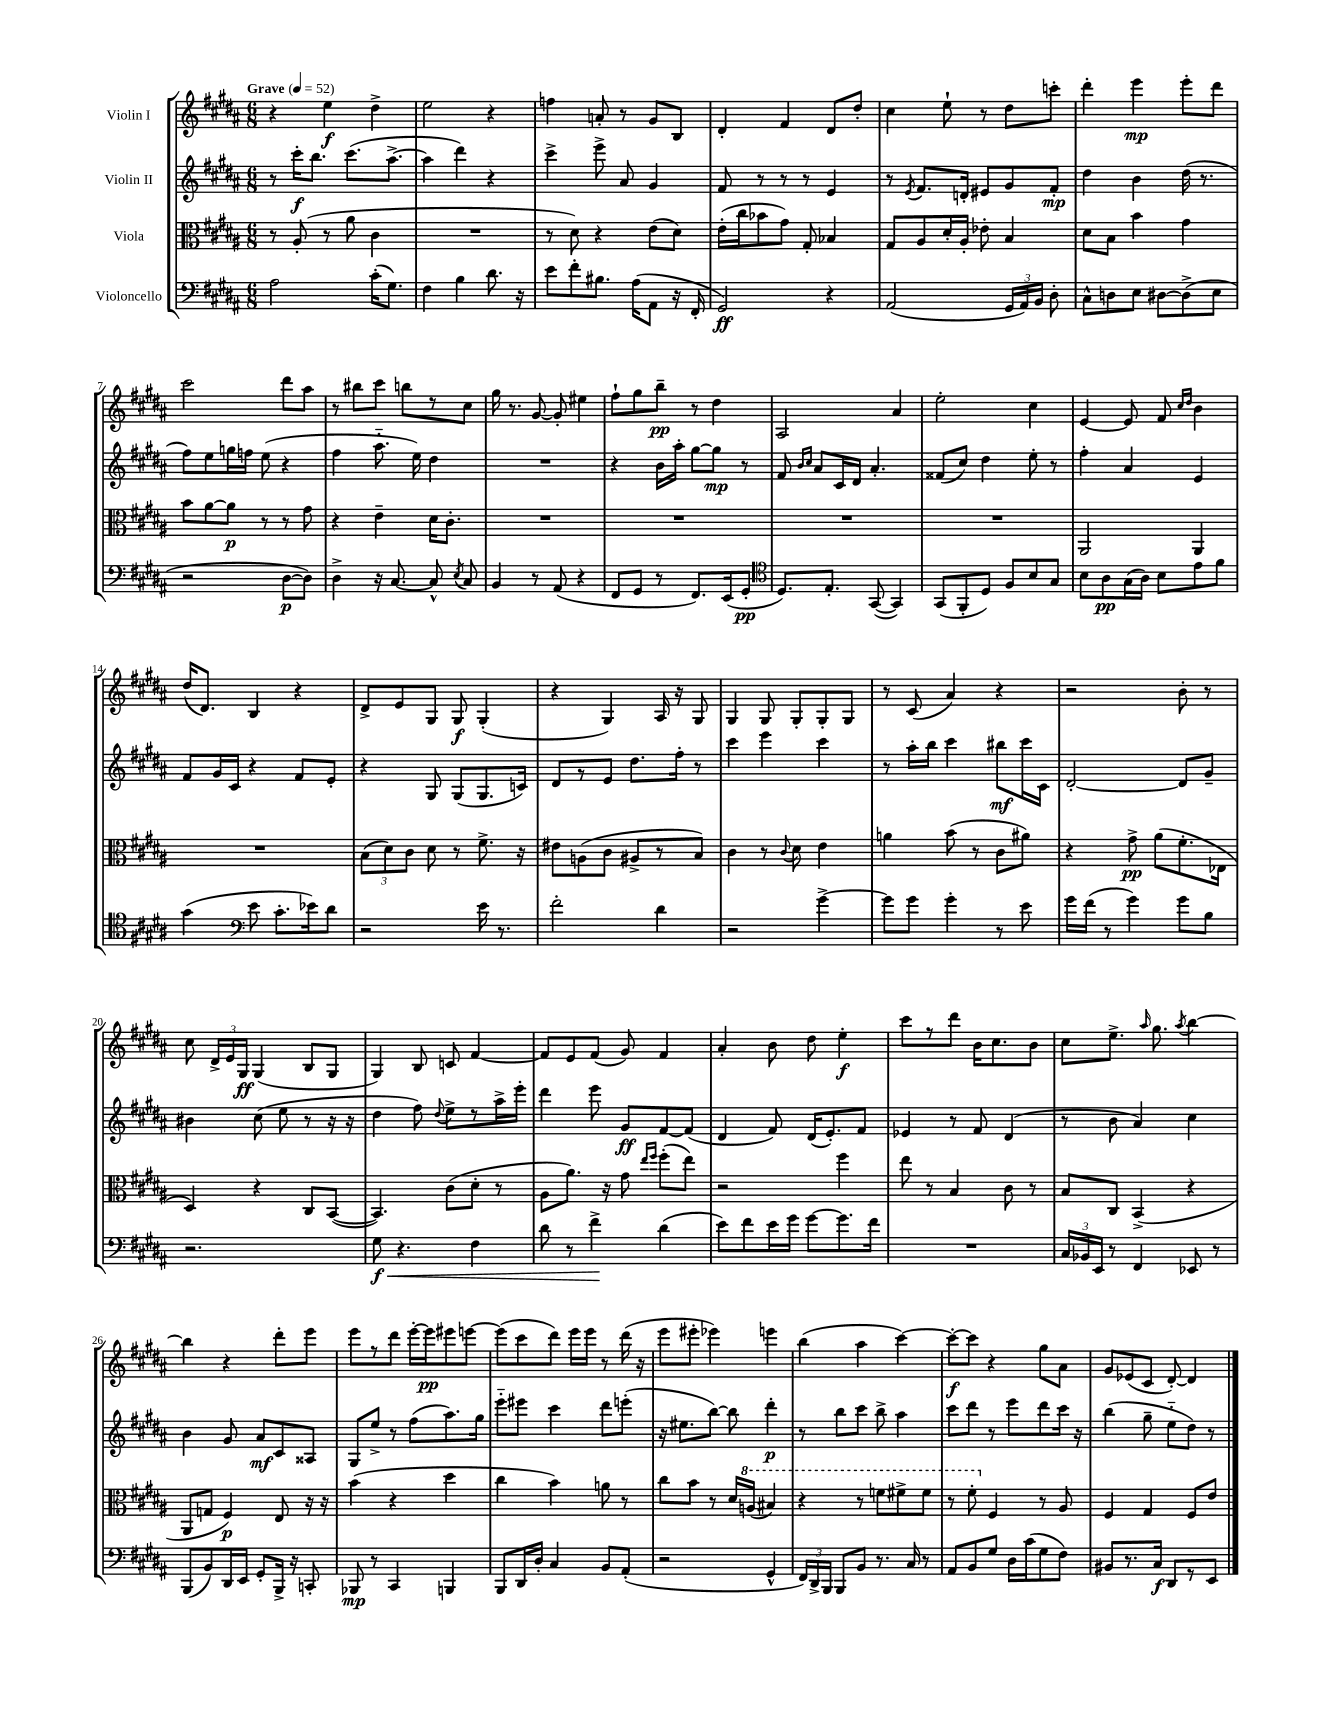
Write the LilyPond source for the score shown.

<<
\new StaffGroup <<
\new Staff = "s0" \with { instrumentName = "Violin I" } {
    \clef treble \key b \major \numericTimeSignature \time 6/8 \tempo "Grave" 4 = 52
    \autoBeamOff r4 e''4\f dis''4-> |
    e''2 r4 |
    f''4 a'8-. r8 gis'8[ b8] |
    dis'4-. fis'4 dis'8[ dis''8]-. |
    cis''4 e''8-! r8 dis''8[ c'''8]-. |
    dis'''4-. e'''4\mp e'''8[-. dis'''8] |
    cis'''2 dis'''8[ ais''8] |
    r8 bis''8[ cis'''8] b''8[ r8 cis''8] |
    gis''16 r8. gis'8~ gis'8-. eis''4 |
    fis''8[-! gis''8 b''8]--\pp r8 dis''4 |
    ais2 ais'4 |
    e''2-. cis''4 |
    e'4~ e'8 fis'8 \grace { cis''16[ dis''16] } b'4 |
    dis''16[( dis'8.]) b4 r4 |
    dis'8[-> e'8 gis8] gis8\f gis4-.( |
    r4 gis4) ais16 r16 gis8 |
    gis4 gis8 gis8[-. gis8-. gis8] |
    r8 cis'8( ais'4) r4 |
    r2 b'8-. r8 |
    cis''8 \tuplet 3/2 { dis'16[-> e'16 gis16]\ff } gis4( b8[ gis8] |
    gis4) b8 c'8 fis'4~ |
    fis'8[ e'8 fis'8]( gis'8) fis'4 |
    ais'4-. b'8 dis''8 e''4-.\f |
    cis'''8[ r8 dis'''8] b'16[ cis''8. b'8] |
    cis''8[ e''8.]-> \grace { ais''16 } gis''8. \acciaccatura { ais''8 } b''4~ |
    b''4 r4 dis'''8[-. e'''8] |
    e'''8[ r8 dis'''8] e'''16[~-. e'''16\pp eis'''8 e'''8]~ |
    e'''8[( cis'''8 dis'''8]) e'''16[ e'''16] r8 dis'''16( r16 |
    e'''8[ eis'''8]-. ees'''4) e'''4 |
    b''4( ais''4 cis'''4~) |
    cis'''8[~-.\f cis'''8] r4 gis''8[ ais'8] |
    gis'8[ ees'8( cis'8] dis'8~-.) dis'4 \bar "|." |
}
\new Staff = "s1" \with { instrumentName = "Violin II" } {
    \clef treble \key b \major \numericTimeSignature \time 6/8
    \autoBeamOff r8 cis'''16[-.\f b''8.] cis'''8.[( ais''8.]~-> |
    ais''4 dis'''4) r4 |
    cis'''4-> e'''8-> ais'8 gis'4 |
    fis'8 r8 r8 r8 e'4 |
    r8 \acciaccatura { e'8 } fis'8.[ d'16]-. eis'8[ gis'8 fis'8]-.\mp |
    dis''4 b'4 dis''16( r8. |
    fis''8[) e''8 g''16 f''16] e''8( r4 |
    fis''4 ais''8.-_ e''16) dis''4 |
    R2. |
    r4 b'16[ ais''16]-. gis''8[~ gis''8]\mp r8 |
    fis'8 \grace { b'16[ cis''16] } ais'8[ cis'16 dis'16] ais'4.-. |
    fisis'8[( cis''8]) dis''4 e''8-. r8 |
    fis''4-. ais'4 e'4 |
    fis'8[ gis'16 cis'16] r4 fis'8[ e'8]-. |
    r4 gis8 gis8[( gis8. c'16]) |
    dis'8[ r8 e'8] dis''8.[ fis''16]-. r8 |
    cis'''4 e'''4 cis'''4 |
    r8 ais''16[-. b''16] cis'''4 bis''8[\mf cis'''16 cis'16] |
    dis'2~-. dis'8[ gis'8]-- |
    bis'4 cis''8( e''8 r8 r16 r16 |
    dis''4 fis''8) \appoggiatura { dis''8 } e''8[-> r8 ais''16-> e'''16]-. |
    dis'''4 e'''8 gis'8[\ff fis'8~ fis'8]( |
    dis'4 fis'8) dis'16[( e'8.-.) fis'8] |
    ees'4 r8 fis'8 dis'4( |
    r8 b'8 ais'4) cis''4 |
    b'4 gis'8 ais'8[\mf cis'8 aisis8] |
    gis8[ e''8]-> r8 fis''8[( ais''8.) gis''16] |
    e'''8[-_ eis'''8] cis'''4 dis'''8[ e'''8]-.( |
    r16 eis''8.[ b''8]~) b''8 dis'''4-.\p |
    r8 b''8[ cis'''8] b''8-> ais''4 |
    cis'''8[ dis'''8] r8 e'''8[ dis'''8 cis'''16] r16 |
    b''4( gis''8-- e''8[-_ dis''8]) r8 \bar "|." |
}
\new Staff = "s2" \with { instrumentName = "Viola" } {
    \clef alto \key b \major \numericTimeSignature \time 6/8
    \autoBeamOff r8 ais8-.( r8 ais'8 cis'4 |
    R2. |
    r8 dis'8) r4 e'8[( dis'8]) |
    e'16[-.( cis''16 bes'8 gis'8]) gis8-. bes4 |
    gis8[ ais8 dis'16-. ais16]-. ees'8-. b4 |
    dis'8[ b8] b'4 gis'4 |
    b'8[ ais'8~ ais'8]\p r8 r8 gis'8 |
    r4 e'4-- dis'16[ cis'8.]-. |
    R2. |
    R2. |
    R2. |
    R2. |
    ais,2 ais,4 |
    R2. |
    \tuplet 3/2 { b8[( dis'8) cis'8] } dis'8 r8 fis'8.-> r16 |
    eis'8[ a8( cis'8] ais8[-> r8 b8]) |
    cis'4 r8 \appoggiatura { cis'8 } dis'8 e'4 |
    a'4 b'8( r8 cis'8[ ais'8]) |
    r4 gis'8->\pp ais'8[( fis'8.-. ees16] |
    dis4) r4 cis8[ b,8]~( |
    b,4.) cis'8[( dis'8]-. r8 |
    ais8[ ais'8.]) r16 gis'8 \grace { e''16[ fis''16] } fis''8[-.( e''8]) |
    r2 fis''4 |
    e''8 r8 b4 cis'8 r8 |
    b8[ cis8] b,4->( r4 |
    ais,8[ g8] fis4\p) e8 r16 r16 |
    b'4( r4 dis''4 |
    cis''4 b'4) a'8 r8 |
    cis''8[ b'8] r8 dis'16[ \ottava #1 a'16]( bis'4) |
    r4 r8 f''8[ fis''8-> fis''8] |
    r8 fis''8-. \ottava #0 fis4 r8 ais8 |
    fis4 gis4 fis8[ e'8] \bar "|." |
}
\new Staff = "s3" \with { instrumentName = "Violoncello" } {
    \clef bass \key b \major \numericTimeSignature \time 6/8
    \autoBeamOff ais2 cis'16[-.( gis8.]) |
    fis4 b4 dis'8. r16 |
    e'8[ fis'8-. bis8.] ais16[( ais,8] r16 fis,16-. |
    gis,2\ff) r4 |
    ais,2( \tuplet 3/2 { gis,16[ ais,16) b,16] } dis8-. |
    cis8[-^ d8 e8] dis8[~ dis8->( e8] |
    r2 dis8[~\p dis8]) |
    dis4-> r16 cis8.~ cis8-^ \acciaccatura { e8 } cis8 |
    b,4 r8 ais,8( r4 |
    fis,8[ gis,8] r8 fis,8.[) e,16( gis,8]-.\pp |
    \clef tenor dis8.[) e8.]-. gis,8~( gis,4) |
    gis,8[( fis,8-. dis8]) fis8[ b8 gis8] |
    b8[ ais8\pp gis16( ais16]) b8[ e'8 fis'8] |
    gis'4( \clef bass e'8 cis'8.[-. ees'16) dis'8] |
    r2 e'16 r8. |
    fis'2-. dis'4 |
    r2 gis'4~-> |
    gis'8[ gis'8] gis'4-. r8 e'8 |
    gis'16[ fis'16]( r8 gis'4) gis'8[ b8] |
    r2. |
    gis8\f\< r4. fis4 |
    dis'8 r8 fis'4->\! dis'4( |
    e'8[) fis'8 e'16 gis'16] gis'8[~ gis'8. fis'16] |
    R2. |
    \tuplet 3/2 { cis16[ bes,16 e,16] } r8 fis,4 ees,8 r8 |
    b,,8[( b,8) dis,16 e,16] gis,8[-. b,,16]-> r16 c,8-. |
    bes,,8\mp r8 cis,4 b,,4 |
    b,,8[ dis,16 dis16]-. cis4 b,8[ ais,8]-.( |
    r2 gis,4-^ |
    \tuplet 3/2 { fis,16[) dis,16-> b,,16] } b,,8[ b,8] r8. cis16 r8 |
    ais,8[ b,8 gis8] dis16[ cis'16( gis8 fis8]) |
    bis,8[ r8. cis16]\f dis,8[ r8 e,8] \bar "|." |
}
>>
>>
